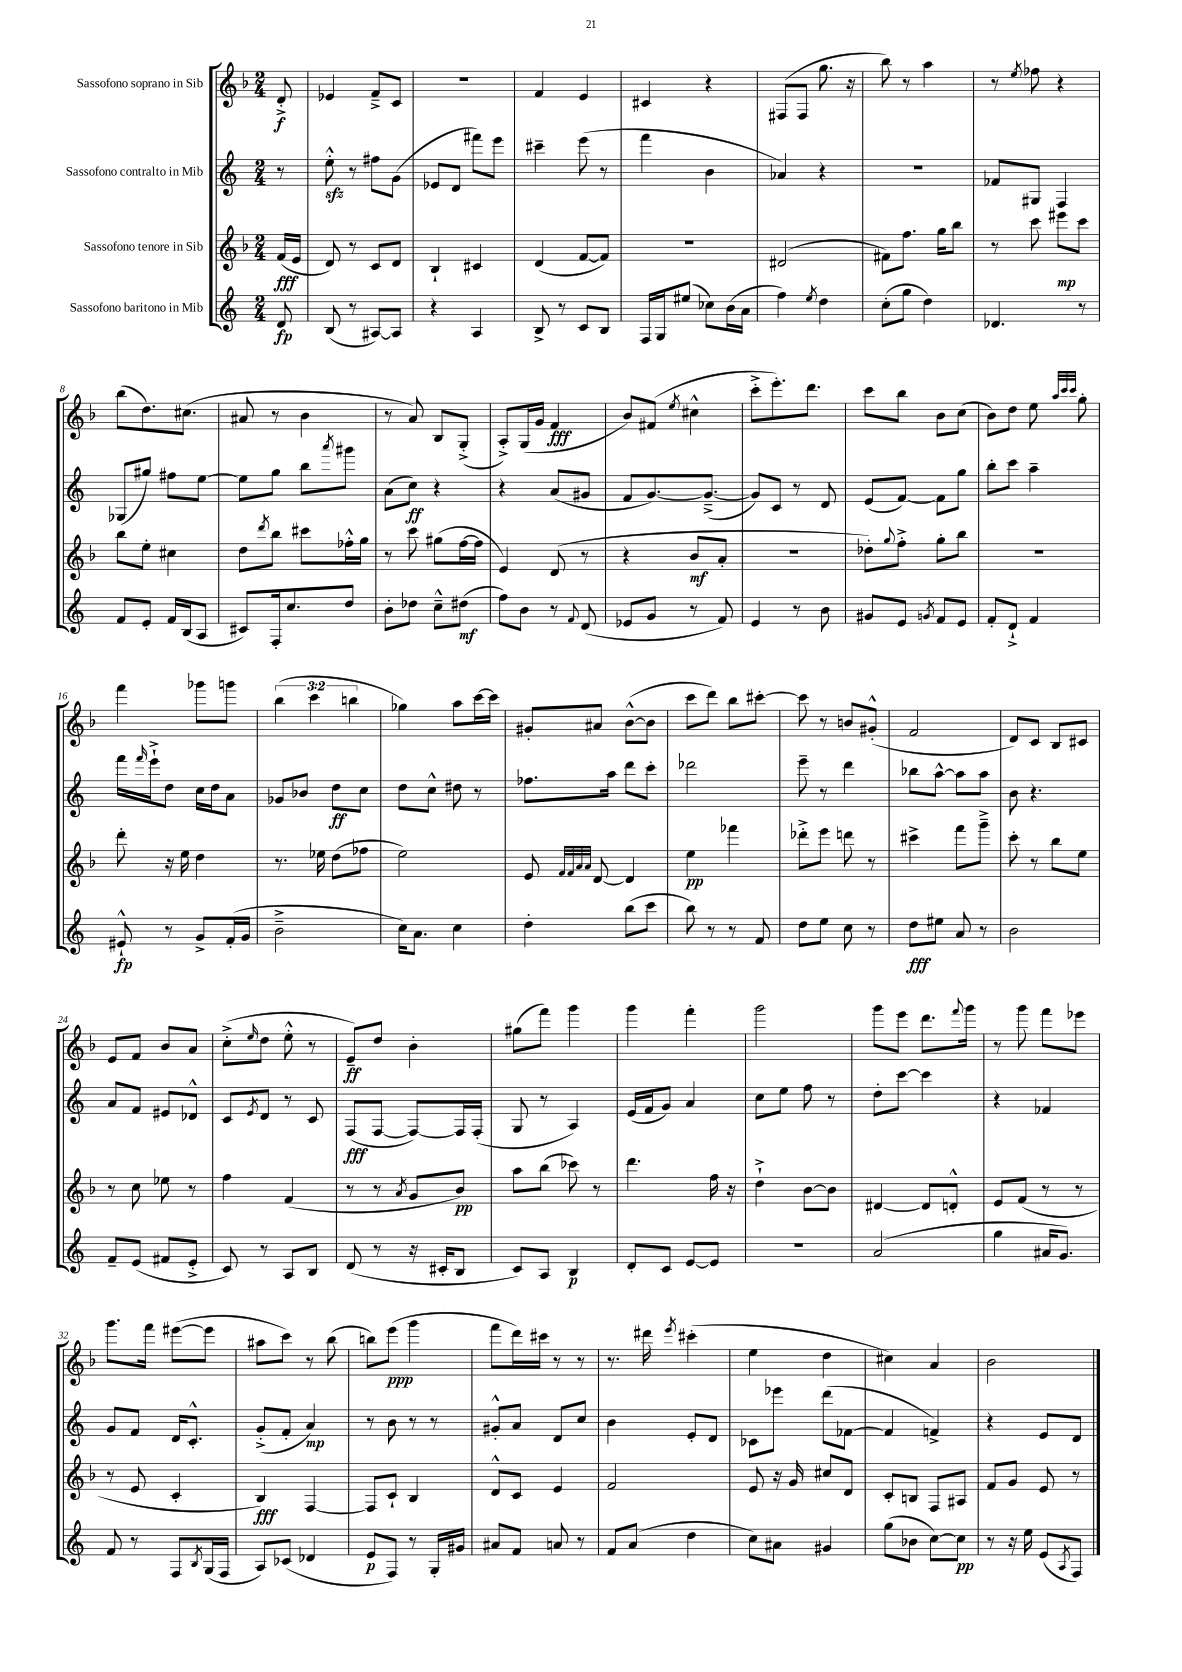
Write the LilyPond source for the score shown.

<<
\new StaffGroup <<
\new Staff = "s0" \with { instrumentName = "Sassofono soprano in Sib" } {
    \clef treble \key f \major \numericTimeSignature \time 2/4 \override Staff.TupletNumber.text = #tuplet-number::calc-fraction-text \partial 8
    d'8-.->\f |
    ees'4 f'8---> c'8 |
    R2 |
    f'4 e'4 |
    cis'4 r4 |
    fis8( fis8 g''8. r16 |
    bes''8) r8 a''4 |
    r8 \acciaccatura { e''8 } fes''8 r4 |
    bes''8( d''8.) cis''8.( |
    ais'8 r8 bes'4 |
    r8 a'8) bes8 g8-.->( |
    a8-.->) g16( g'16 f'4\fff |
    bes'8) fis'8( \acciaccatura { e''8 } cis''4-^ |
    c'''8-.-> e'''8.-.) d'''8. |
    c'''8 bes''8 bes'8 c''8( |
    bes'8) d''8 e''8 \grace { a''32 c'''32 c'''32 } g''8-. |
    f'''4 ges'''8 g'''8 |
    \tuplet 3/2 { bes''4( c'''4 b''4 } |
    ges''4) a''8 c'''16~ c'''16 |
    gis'8-. ais'8 bes'8~-^( bes'8 |
    c'''8 d'''8) bes''8 cis'''8~-. |
    cis'''8 r8 b'8 gis'8-.-^( |
    f'2 |
    d'8) c'8 bes8 cis'8 |
    e'8 f'8 bes'8 a'8 |
    c''8-.->( \grace { e''16 } d''8 e''8-.-^ r8 |
    e'8--\ff) d''8 bes'4-. |
    gis''8( f'''8) g'''4 |
    g'''4 f'''4-. |
    g'''2 |
    g'''8 e'''8 d'''8. \appoggiatura { f'''8 } g'''16 |
    r8 g'''8 f'''8 ees'''8 |
    g'''8. f'''16 eis'''8~( eis'''8 |
    ais''8 c'''8) r8 bes''8( |
    b''8) e'''8\ppp( g'''4 |
    f'''8 d'''16) cis'''16 r8 r8 |
    r8. dis'''16 \acciaccatura { e'''8 } cis'''4-.( |
    e''4 d''4 |
    cis''4) a'4 |
    bes'2 \bar "|." |
}
\new Staff = "s1" \with { instrumentName = "Sassofono contralto in Mib" } {
    \clef treble \key c \major \numericTimeSignature \time 2/4 \partial 8
    r8 |
    e''8-.-^\sfz r8 fis''8 g'8( |
    ees'8 d'8 fis'''8) e'''8 |
    cis'''4-- e'''8( r8 |
    f'''4 b'4 |
    aes'4) r4 |
    r2 |
    fes'8 gis8 f4 |
    ges8( gis''8) fis''8 e''8~ |
    e''8 g''8 b''8 \acciaccatura { a'''8 } gis'''8 |
    a'8( c''8\ff) r4 |
    r4 a'8( gis'8 |
    f'8 g'8.~) g'8.~--->( |
    g'8) c'8 r8 d'8 |
    e'8( f'8~) f'8 g''8 |
    b''8-. c'''8 a''4-- |
    f'''16 \grace { f'''16 } e'''16-!-> d''8 c''16 d''16 a'8 |
    ges'8 bes'8 d''8\ff c''8 |
    d''8 c''8-^ dis''8 r8 |
    fes''8. a''16 d'''8 c'''8-. |
    des'''2 |
    e'''8-- r8 d'''4 |
    bes''8 a''8~-^ a''8 a''8 |
    b'8 r4. |
    a'8 f'8 eis'8 des'8-^ |
    c'8 \acciaccatura { e'8 } d'8 r8 c'8 |
    f8\fff( f8~ f8~) f16 f16-.( |
    g8 r8 a4) |
    e'16( f'16 g'8) a'4 |
    c''8 e''8 f''8 r8 |
    d''8-. c'''8~ c'''4 |
    r4 fes'4 |
    g'8 f'8 d'16 c'8.-.-^ |
    g'8-.->( f'8-. a'4\mp) |
    r8 b'8 r8 r8 |
    gis'8-.-^ a'8 d'8 c''8 |
    b'4 e'8-. d'8 |
    ces'8 ees'''8 d'''8( fes'8~ |
    fes'4 f'4->) |
    r4 e'8 d'8 \bar "|." |
}
\new Staff = "s2" \with { instrumentName = "Sassofono tenore in Sib" } {
    \clef treble \key f \major \numericTimeSignature \time 2/4 \partial 8
    f'16\fff( e'16 |
    d'8) r8 c'8 d'8 |
    bes4-! cis'4 |
    d'4( f'8~ f'8) |
    R2 |
    dis'2( |
    fis'8) f''8. g''16 bes''8 |
    r8 c'''8 eis'''8\mp c'''8 |
    bes''8 e''8-. cis''4 |
    d''8 \acciaccatura { d'''8 } bes''8 cis'''8 fes''16-.-^ g''16 |
    r8 c'''8 gis''8( f''16~ f''16 |
    e'4) d'8( r8 |
    r4 bes'8\mf a'8-. |
    R2 |
    des''8-.) \appoggiatura { g''8 } f''8-.-> g''8-. bes''8 |
    r2 |
    d'''8-. r16 e''16 d''4 |
    r8. ees''16 d''8( fes''8 |
    e''2) |
    e'8 \grace { f'32 f'32 a'32 a'32 } d'8~ d'4 |
    e''4\pp fes'''4 |
    des'''8-.-> e'''8 d'''8 r8 |
    cis'''4-> f'''8 g'''8---> |
    c'''8-. r8 bes''8 e''8 |
    r8 c''8 ees''8 r8 |
    f''4 f'4( |
    r8 r8 \acciaccatura { a'8 } g'8 bes'8\pp) |
    a''8 bes''8( ces'''8) r8 |
    d'''4. f''16 r16 |
    d''4-!-> bes'8~ bes'8 |
    dis'4~ dis'8 d'8-.-^ |
    e'8 f'8( r8 r8 |
    r8 e'8 c'4-. |
    bes4\fff) f4~ |
    f8 c'8-! bes4 |
    d'8-^ c'8 e'4 |
    f'2 |
    e'8 r16 g'16 cis''8 d'8 |
    c'8-. b8 f8 ais8 |
    f'8 g'8 e'8 r8 \bar "|." |
}
\new Staff = "s3" \with { instrumentName = "Sassofono baritono in Mib" } {
    \clef treble \key c \major \numericTimeSignature \time 2/4 \partial 8
    d'8\fp |
    b8( r8 ais8~) ais8 |
    r4 a4 |
    b8-> r8 c'8 b8 |
    f16 g16 eis''8( ces''8) b'16( a'16 |
    f''4) \acciaccatura { e''8 } d''4 |
    c''8-.( g''8 d''4) |
    des'4. r8 |
    f'8 e'8-. f'16 b16( a8 |
    cis'8) f16-. c''8. d''8 |
    b'8-. des''8 c''8---^ dis''8\mf( |
    f''8) b'8 r8 \appoggiatura { f'8 } d'8( |
    ees'8 g'8 r8 f'8) |
    e'4 r8 b'8 |
    gis'8 e'8 \acciaccatura { g'8 } f'8 e'8 |
    f'8-. d'8-!-> f'4 |
    eis'8-!-^\fp r8 g'8-> f'16-.( g'16 |
    b'2---> |
    c''16) a'8. c''4 |
    d''4-. b''8( c'''8 |
    b''8) r8 r8 f'8 |
    d''8 e''8 c''8 r8 |
    d''8\fff eis''8 a'8 r8 |
    b'2 |
    f'8-- e'8( fis'8 e'8-.-> |
    c'8) r8 a8 b8 |
    d'8( r8 r16 cis'16-. b8 |
    c'8) a8 b4\p |
    d'8-. c'8 e'8~ e'8 |
    R2 |
    a'2( |
    g''4 ais'16 g'8.) |
    f'8 r8 f8 \acciaccatura { b8 } g16( f16 |
    a8) ces'8( des'4 |
    e'8\p f8) r8 g16-. gis'16 |
    ais'8 f'8 a'8 r8 |
    f'8 a'8( d''4 |
    c''8) ais'8 gis'4 |
    g''8( bes'8 c''8~) c''8\pp |
    r8 r16 e''16 e'8( \acciaccatura { a8 } f8) \bar "|." |
}
>>
>>
